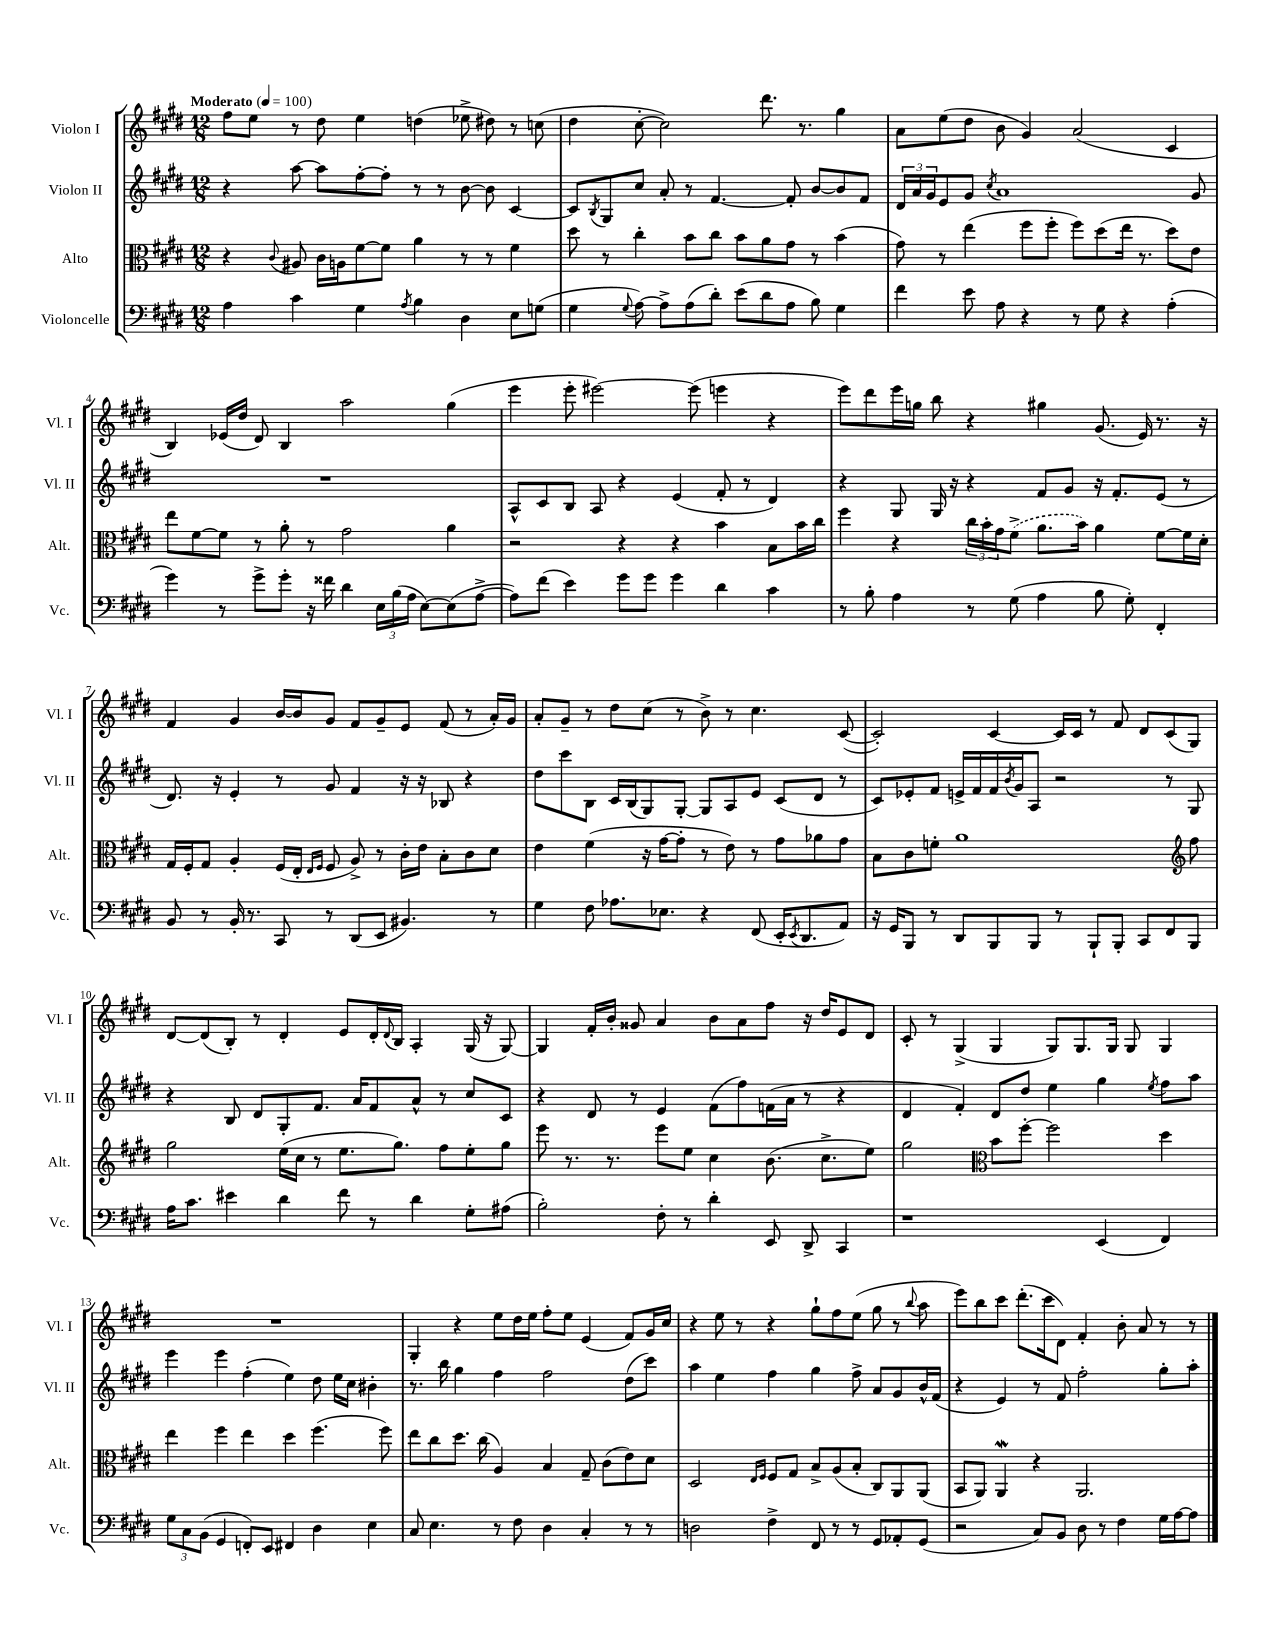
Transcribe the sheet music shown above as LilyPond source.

<<
\new StaffGroup <<
\new Staff = "s0" \with { instrumentName = "Violon I" shortInstrumentName = "Vl. I" } {
    \clef treble \key e \major \numericTimeSignature \time 12/8 \tempo "Moderato" 4 = 100
    fis''8 e''8 r8 dis''8 e''4 d''4( ees''8-> dis''8) r8 c''8( |
    dis''4 cis''8~-. cis''2) dis'''8. r8. gis''4 |
    a'8 e''8( dis''8 b'8 gis'4) a'2( cis'4 |
    b4) ees'16( dis''16 dis'8) b4 a''2 gis''4( |
    e'''4 e'''8-. eis'''2~) eis'''8( e'''4 r4 |
    e'''8) dis'''8 e'''16 g''16 b''8 r4 gis''4 gis'8.( e'16) r8. r16 |
    fis'4 gis'4 b'16~ b'16 gis'8 fis'8 gis'8-- e'8 fis'8( r8 a'16-.) gis'16 |
    a'8-. gis'8-- r8 dis''8 cis''8( r8 b'8->) r8 cis''4. cis'8~( |
    cis'2-.) cis'4~ cis'16 cis'16 r8 fis'8 dis'8 cis'8( gis8) |
    dis'8~ dis'8( b8-.) r8 dis'4-. e'8 dis'16-. \appoggiatura { dis'8 } b16 a4-. gis16( r16 gis8~) |
    gis4 fis'16-. b'16-. gisis'8 a'4 b'8 a'8 fis''8 r16 dis''16 e'8 dis'8 |
    cis'8-. r8 gis4->( gis4 gis8) gis8. gis16 gis8 gis4 |
    R1. |
    gis4-. r4 e''8 dis''16 e''16 fis''8-. e''8 e'4( fis'8) gis'16 cis''16 |
    r4 e''8 r8 r4 gis''8-! fis''8 e''8( gis''8 r8 \appoggiatura { b''8 } a''8 |
    e'''8) b''8 cis'''8 dis'''8.-.( cis'''16 dis'8) fis'4-. b'8-. a'8 r8 r8 \bar "|." |
}
\new Staff = "s1" \with { instrumentName = "Violon II" shortInstrumentName = "Vl. II" } {
    \clef treble \key e \major \numericTimeSignature \time 12/8
    r4 a''8~ a''8 fis''8~-. fis''8-. r8 r8 b'8~ b'8 cis'4~ |
    cis'8 \acciaccatura { b8 } gis8 cis''8 a'8-. r8 fis'4.~ fis'8-. b'8~ b'8 fis'8 |
    \tuplet 3/2 { dis'16 a'16 gis'16 } e'8 gis'8 \acciaccatura { cis''8 } a'1 gis'8 |
    R1. |
    a8-^ cis'8 b8 a8 r4 e'4( fis'8-. r8 dis'4) |
    r4 gis8 gis16 r16 r4 fis'8 gis'8 r16 fis'8.-. e'8( r8 |
    dis'8.) r16 e'4-. r8 gis'8 fis'4 r16 r16 bes8 r4 |
    dis''8 cis'''8 b8 cis'16 b16( gis8) gis8~-. gis8 a8 e'8 cis'8( dis'8 r8 |
    cis'8) ees'8-. fis'8 e'16-> fis'16 fis'16 \acciaccatura { b'8 } gis'16 a8 r2 r8 gis8 |
    r4 b8 dis'8 gis8-. fis'8. a'16 fis'8 a'8-^ r8 cis''8 cis'8 |
    r4 dis'8 r8 e'4 fis'8( fis''8) f'16( a'16 r8 r4 |
    dis'4 fis'4-.) dis'8 dis''8 e''4 gis''4 \acciaccatura { e''8 } fis''8 a''8 |
    e'''4 e'''4 fis''4-.( e''4) dis''8 e''16 cis''16 bis'4-. |
    r8. b''16 gis''4 fis''4 fis''2 dis''8( cis'''8) |
    a''4 e''4 fis''4 gis''4 fis''8-> a'8 gis'8 b'16-^ fis'16( |
    r4 e'4) r8 fis'8 fis''2-. gis''8-. a''8-. \bar "|." |
}
\new Staff = "s2" \with { instrumentName = "Alto" shortInstrumentName = "Alt." } {
    \clef alto \key e \major \numericTimeSignature \time 12/8
    r4 \appoggiatura { cis'8 } ais8 cis'16 a16 fis'8~ fis'8 a'4 r8 r8 fis'4 |
    dis''8 r8 cis''4-. b'8 cis''8 b'8 a'8 gis'8 r8 b'4( |
    gis'8) r8 e''4( fis''8 fis''8-. fis''8) dis''8( e''16 r8. dis''8) e'8 |
    e''8 fis'8~ fis'8 r8 a'8-. r8 gis'2 a'4 |
    r2 r4 r4 b'4 b8 b'16 cis''16 |
    fis''4 r4 \tuplet 3/2 { cis''16 b'16-. gis'16 } \once \slurDashed fis'8->( a'8. b'16) a'4 fis'8~ fis'16 dis'16-. |
    gis16 fis16-. gis8 a4-. fis16( e16-. \grace { e16 fis16 } fis8 a8->) r8 cis'16-. e'16 b8-. cis'8 dis'8 |
    e'4 fis'4( r16 gis'16~ gis'8-. r8 e'8) r8 gis'8 aes'8 gis'8 |
    b8 cis'8 f'8-. a'1 \clef treble fis''8 |
    gis''2 e''16( cis''16 r8 e''8. gis''8.) fis''8 e''8-. gis''8 |
    e'''8 r8. r8. e'''8 e''8 cis''4 b'8.( cis''8.-> e''8) |
    gis''2 \clef alto b'8 fis''8~-. fis''2 dis''4 |
    e''4 fis''4 e''4 dis''4 fis''4.( fis''8) |
    e''8 cis''8 dis''8. cis''16( a4) b4 gis8-- cis'8( e'8) dis'8 |
    dis2 \grace { e16 fis16 } fis8 gis8 b8-> a8( b8-. cis8) a,8 a,8( |
    b,8 a,8) a,4\mordent r4 a,2. \bar "|." |
}
\new Staff = "s3" \with { instrumentName = "Violoncelle" shortInstrumentName = "Vc." } {
    \clef bass \key e \major \numericTimeSignature \time 12/8
    a4 cis'4 gis4 \acciaccatura { a8 } b4 dis4 e8 g8( |
    gis4 \appoggiatura { gis8 } a8~) a8-> a8( dis'8-.) e'8( dis'8 a8 b8) gis4 |
    fis'4 e'8 a8 r4 r8 gis8 r4 a4-.( |
    gis'4) r8 gis'8-> gis'8-. r16 fisis'16 dis'4 \tuplet 3/2 { e16 b16( a16 } e8~) e8( a8~-> |
    a8) fis'8( e'4) gis'8 gis'8 gis'4 dis'4 cis'4 |
    r8 b8-. a4 r8 gis8( a4 b8 gis8-.) fis,4-. |
    b,8 r8 b,16-. r8. cis,8 r8 dis,8( e,8 bis,4.) r8 |
    gis4 fis8 aes8. ees8. r4 fis,8( e,16-. \acciaccatura { e,8 } dis,8. a,8) |
    r16 gis,16 b,,8 r8 dis,8 b,,8 b,,8 r8 b,,8-! b,,8-. cis,8 fis,8 b,,8 |
    a16 cis'8. eis'4 dis'4 fis'8 r8 dis'4 gis8-. ais8( |
    b2-.) fis8-. r8 dis'4-. e,8 dis,8-> cis,4 |
    r1 e,4( fis,4) |
    \tuplet 3/2 { gis8 cis8 b,8( } gis,4 f,8-.) e,8 fis,4 dis4 e4 |
    cis8 e4. r8 fis8 dis4 cis4-. r8 r8 |
    d2 fis4-> fis,8 r8 r8 gis,8 aes,8-. gis,8( |
    r2 cis8) b,8 dis8 r8 fis4 gis16 a16~ a8 \bar "|." |
}
>>
>>
